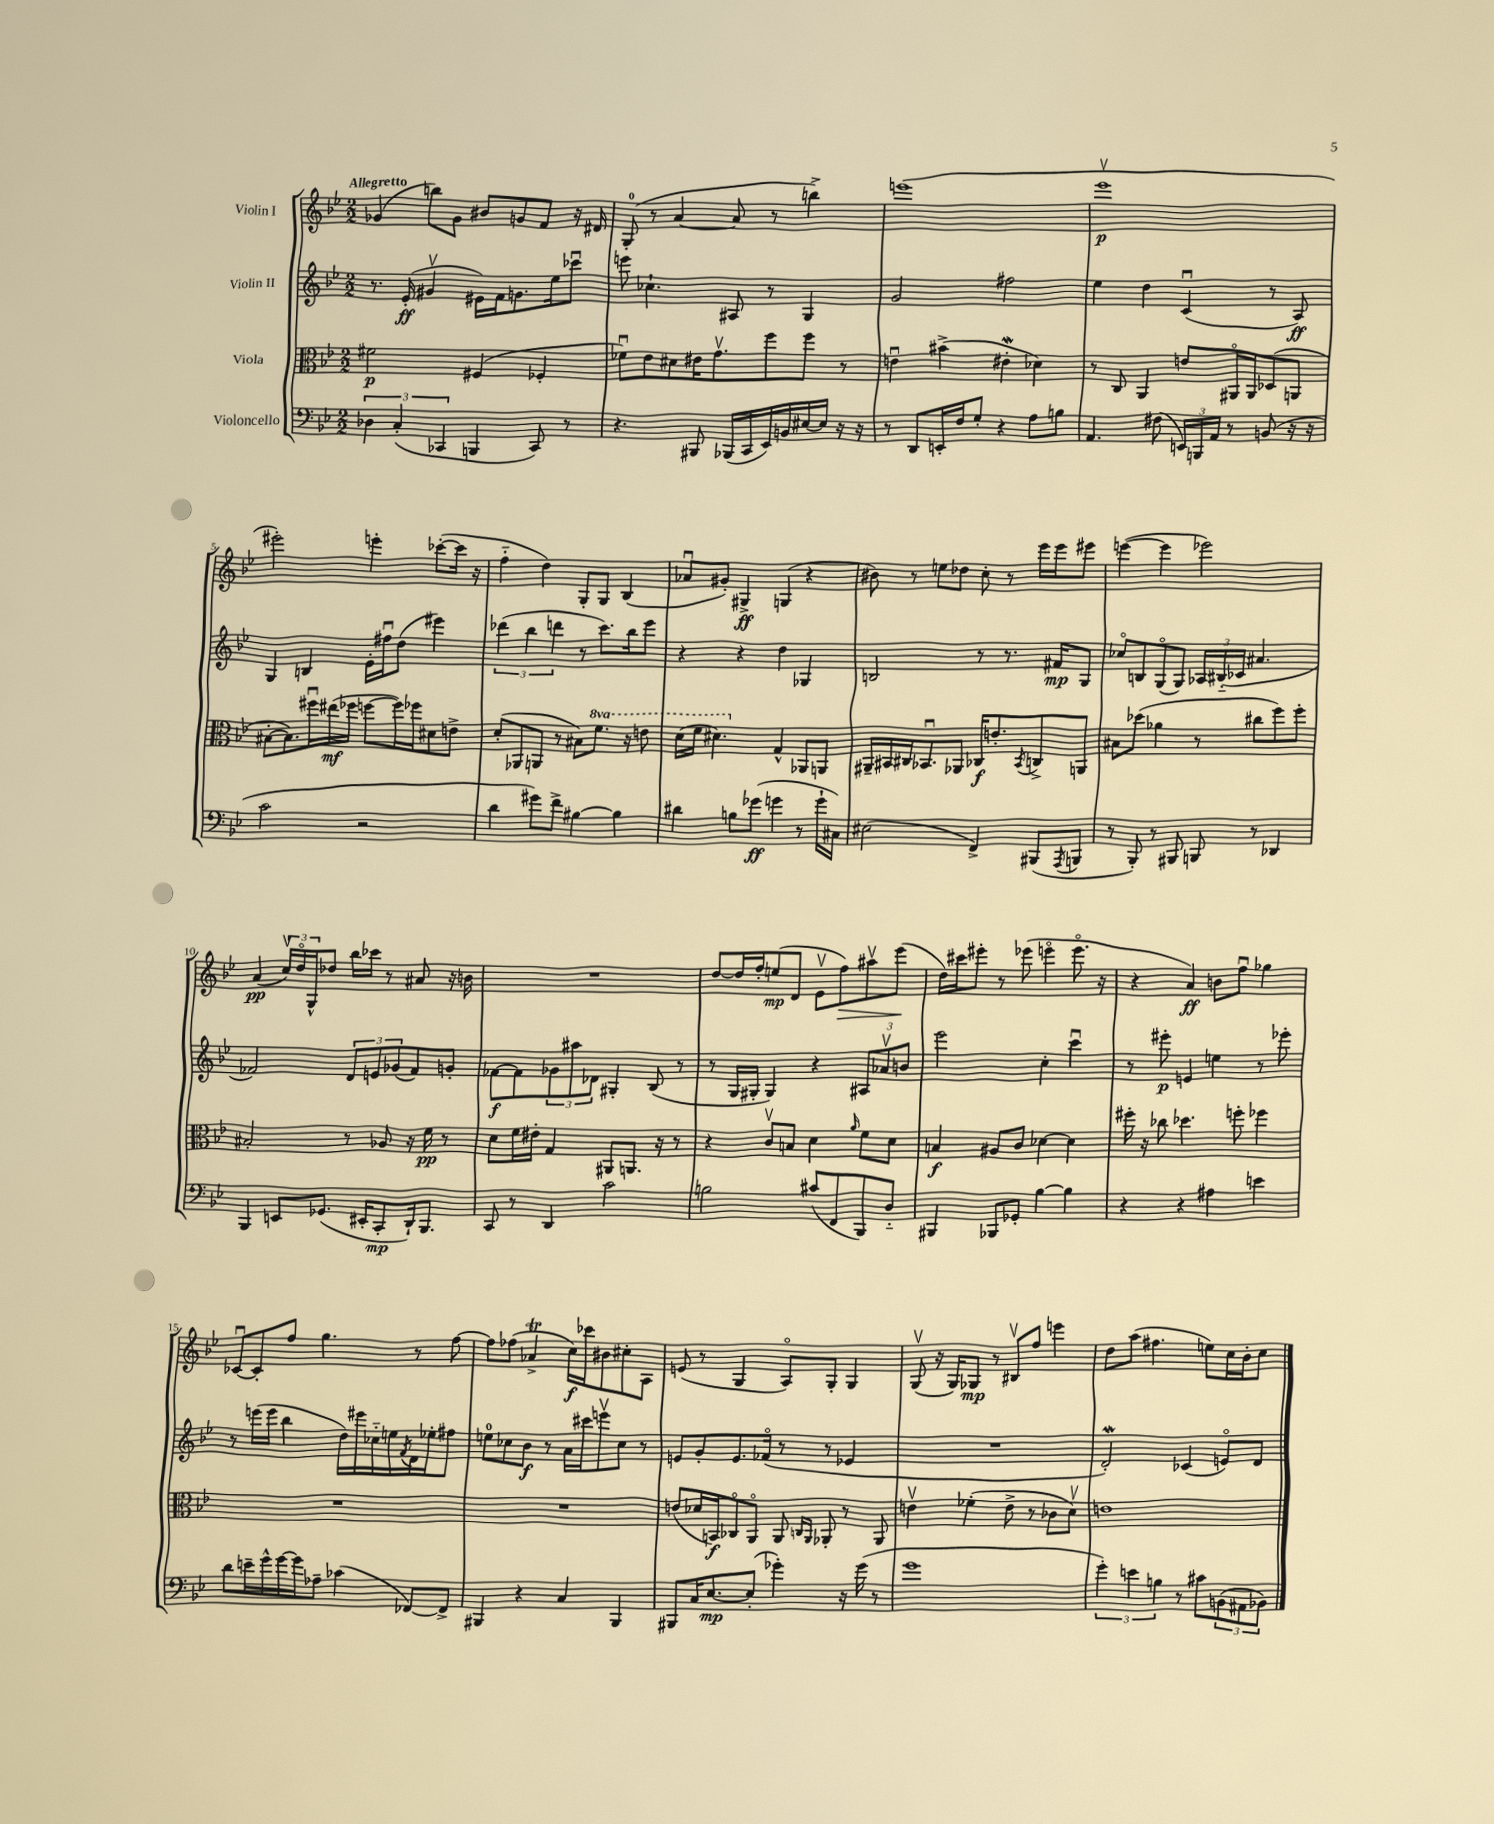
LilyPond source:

<<
\new StaffGroup <<
\new Staff = "s0" \with { instrumentName = "Violin I" } {
    \clef treble \key bes \major \numericTimeSignature \time 2/2 \tempo "Allegretto"
    ges'4( b''8) ges'8 bis'8 g'8 f'8 r16 dis'16 |
    g8-0-.( r8 a'4~ a'8 r8 b''4->) |
    e'''1( |
    ees'''1\upbow\p |
    eis'''2-.) e'''4-. ces'''8~-.( ces'''16 r16 |
    f''4-_ d''4) g8-. g8 bes4( |
    aes'8\downbow gis'8-.) gis4->\ff g4( r4 |
    bis'8) r8 e''8 des''8 c''8-. r8 ees'''16 ees'''16 eis'''8 |
    e'''4~( e'''4 ees'''2) |
    a'4\pp( \tuplet 3/2 { c''16\upbow) d''16\flageolet g16-^ } des''8 bes''16 ces'''16 r8 ais'8 r16 b'16 |
    R1 |
    d''8~ d''16 f''16-. e''8\mp( d'8 ees'8\upbow f''8\>) ais''8\upbow ees'''8\!( |
    d''16) cis'''16 eis'''8-. r8 ees'''8( e'''4\flageolet e'''8.\flageolet r16 |
    r4 a'4\ff) b'8 f''8\downbow ges''4 |
    ces'8~\downbow ces'8-. f''8 g''4. r8 f''8~ |
    f''8 fes''8( aes'4->\trill c''16\f) ces'''16 bis'8 cis''8-. a8 |
    e'8( r8 g4 a8\flageolet) g8-. g4 |
    g8\upbow( r16 g16) ges8\mp r8 bis8\upbow f''8 e'''4 |
    d''8 a''8( fis''4. e''8) c''16 bes'16-. c''8 \bar "|." |
}
\new Staff = "s1" \with { instrumentName = "Violin II" } {
    \clef treble \key bes \major \numericTimeSignature \time 2/2
    r8. ees'16-.\ff( gis'4\upbow eis'16) f'16 g'8. ees''16 ces'''8\downbow |
    e'''8 ces''4.-! ais8 r8 g4 |
    g'2 fis''2 |
    ees''4 d''4 c'4\downbow( r8 a8\ff) |
    g4 b4 ees'16-. fis''16\downbow d''8( eis'''4) |
    \tuplet 3/2 { des'''4( bes''4 d'''4 } r8 c'''8.) bes''16 ees'''8 |
    r4 r4 d''4 ges4 |
    b2 r8 r8. fis'16\mp g8 |
    ces''8\flageolet b8 g8\flageolet( g8) \tuplet 3/2 { aes16 bis16-_( ces'16 } ais'4. |
    fes'2) \tuplet 3/2 { d'8 e'8 ges'8( } fes'8) g'8-. |
    fes'8~\f fes'8 \tuplet 3/2 { ges'8 ais''8 des'8 } gis4-. bes8( r8 |
    r8 g16 gis16-. gis4) r4 \tuplet 3/2 { ais8 aes'8\upbow b'8 } |
    ees'''2 c''4-. c'''4\downbow |
    r8 eis'''8-.\p e'4 e''4 r8 ees'''8-. |
    r8 e'''16( e'''16 bes''4 d''16) eis'''16 ces''16-_ e''16 \acciaccatura { f'8 } d'16 ees''16-. fis''8 |
    e''8-0 ces''8 bes'8\f r8 a'16 cis'''16 e'''8\upbow ces''8 r8 |
    e'8 g'8-. e'8. fes'16\flageolet( r8 r8 ees'4 |
    R1 |
    d'2-.\mordent) ces'4( e'8\flageolet) d'8 \bar "|." |
}
\new Staff = "s2" \with { instrumentName = "Viola" } {
    \clef alto \key bes \major \numericTimeSignature \time 2/2 \set Staff.ottavationMarkups = #ottavation-simple-ordinals
    fis'2\p fis4( fes4-. |
    fes'8\downbow) ees'8 dis'8 eis'16 g'8.\upbow f''8 f''8 r8 |
    e'4\downbow bis'4->( eis'4-.\mordent des'4) |
    r8 c8 a,4 e'8 ais,16\flageolet ais,16 des8( a,8 |
    bis8~-. bis8.) fis''16\downbow eis''16\mf( fes''16 f''8~ f''16) fes''16 dis'8 e'8-> |
    d'8-.( aes,8 a,8 r8 bis8) \ottava #1 f''8. r16 e''8 |
    d''16( f''16 dis''4.) \ottava #0 g4-^ aes,8 a,8 |
    ais,16-- bis,16 cis16 bes,8.\downbow aes,8 ces16\f e'8.-. \acciaccatura { bes,8 } c8-> a,8 |
    bis8 des''8( aes'4 r8 cis''8 f''8) f''8-. |
    bis2-. r8 aes8 r16 f'16\pp r8 |
    d'8 f'16 eis'16-. g4 ais,8 a,8. r16 r8 |
    r4 c'8\upbow b8 d'4 \grace { a'16 } f'8 d'8 |
    b4\f ais8 c'8 des'4~ des'4 |
    fis''16-. r16 ces''8 des''4. f''8-. fes''4 |
    R1 |
    R1 |
    e'8( des'16 b,16\f) ces8\flageolet a,8\flageolet a,8 \grace { c16 a,16 } aes,8-. r8 aes,8 |
    e'4\upbow fes'4-.( e'8-> r8 ces'8 d'8\upbow) |
    e'1 \bar "|." |
}
\new Staff = "s3" \with { instrumentName = "Violoncello" } {
    \clef bass \key bes \major \numericTimeSignature \time 2/2
    \tuplet 3/2 { des4 c4-.( ces,4 } b,,4 ces,8) r8 |
    r4. bis,,8 bes,,16( c,16 ees,16) b,16 eis16~ eis16 r16 r16 |
    r8 d,8 e,16-. f16 g8-. r4 a8 b8 |
    a,4. fis8( \tuplet 3/2 { e,16) b,,16 a,16 } r8 b,8( r16 r16 |
    c'2 r2 |
    d'4 gis'8) f'8-> bis4~ bis4 |
    dis'4 b8 ges'8\ff( g'4 r8 g'16-! cis16) |
    eis2( f,4->) bis,,8( \acciaccatura { a,,8 } b,,8 |
    r8 bes,,8-.) r8 bis,,8 b,,8 r8 des,4 |
    bes,,4 e,8 ges,8.( eis,16-. c,8-.\mp d,16-!) bes,,8. |
    c,8 r8 d,4 c'2 |
    b2 cis'8( f,8 bes,,8) d8-_ |
    bis,,4 bes,,8 ges,8-. bes4~ bes4 |
    r4 r4 ais4 e'4 |
    d'8 e'16-- g'16-^ g'16~ g'16 aes8-- ces'4( fes,8~) fes,8-> |
    bis,,4 r4 c4 bis,,4 |
    bis,,8 c16 ees8.~\mp ees8-.( ges'4-.) r16 ges'16( r8 |
    g'1 |
    \tuplet 3/2 { g'4-.) e'4 b4 } r8 cis'8 \tuplet 3/2 { b,8( ais,8 bes,8) } \bar "|." |
}
>>
>>
